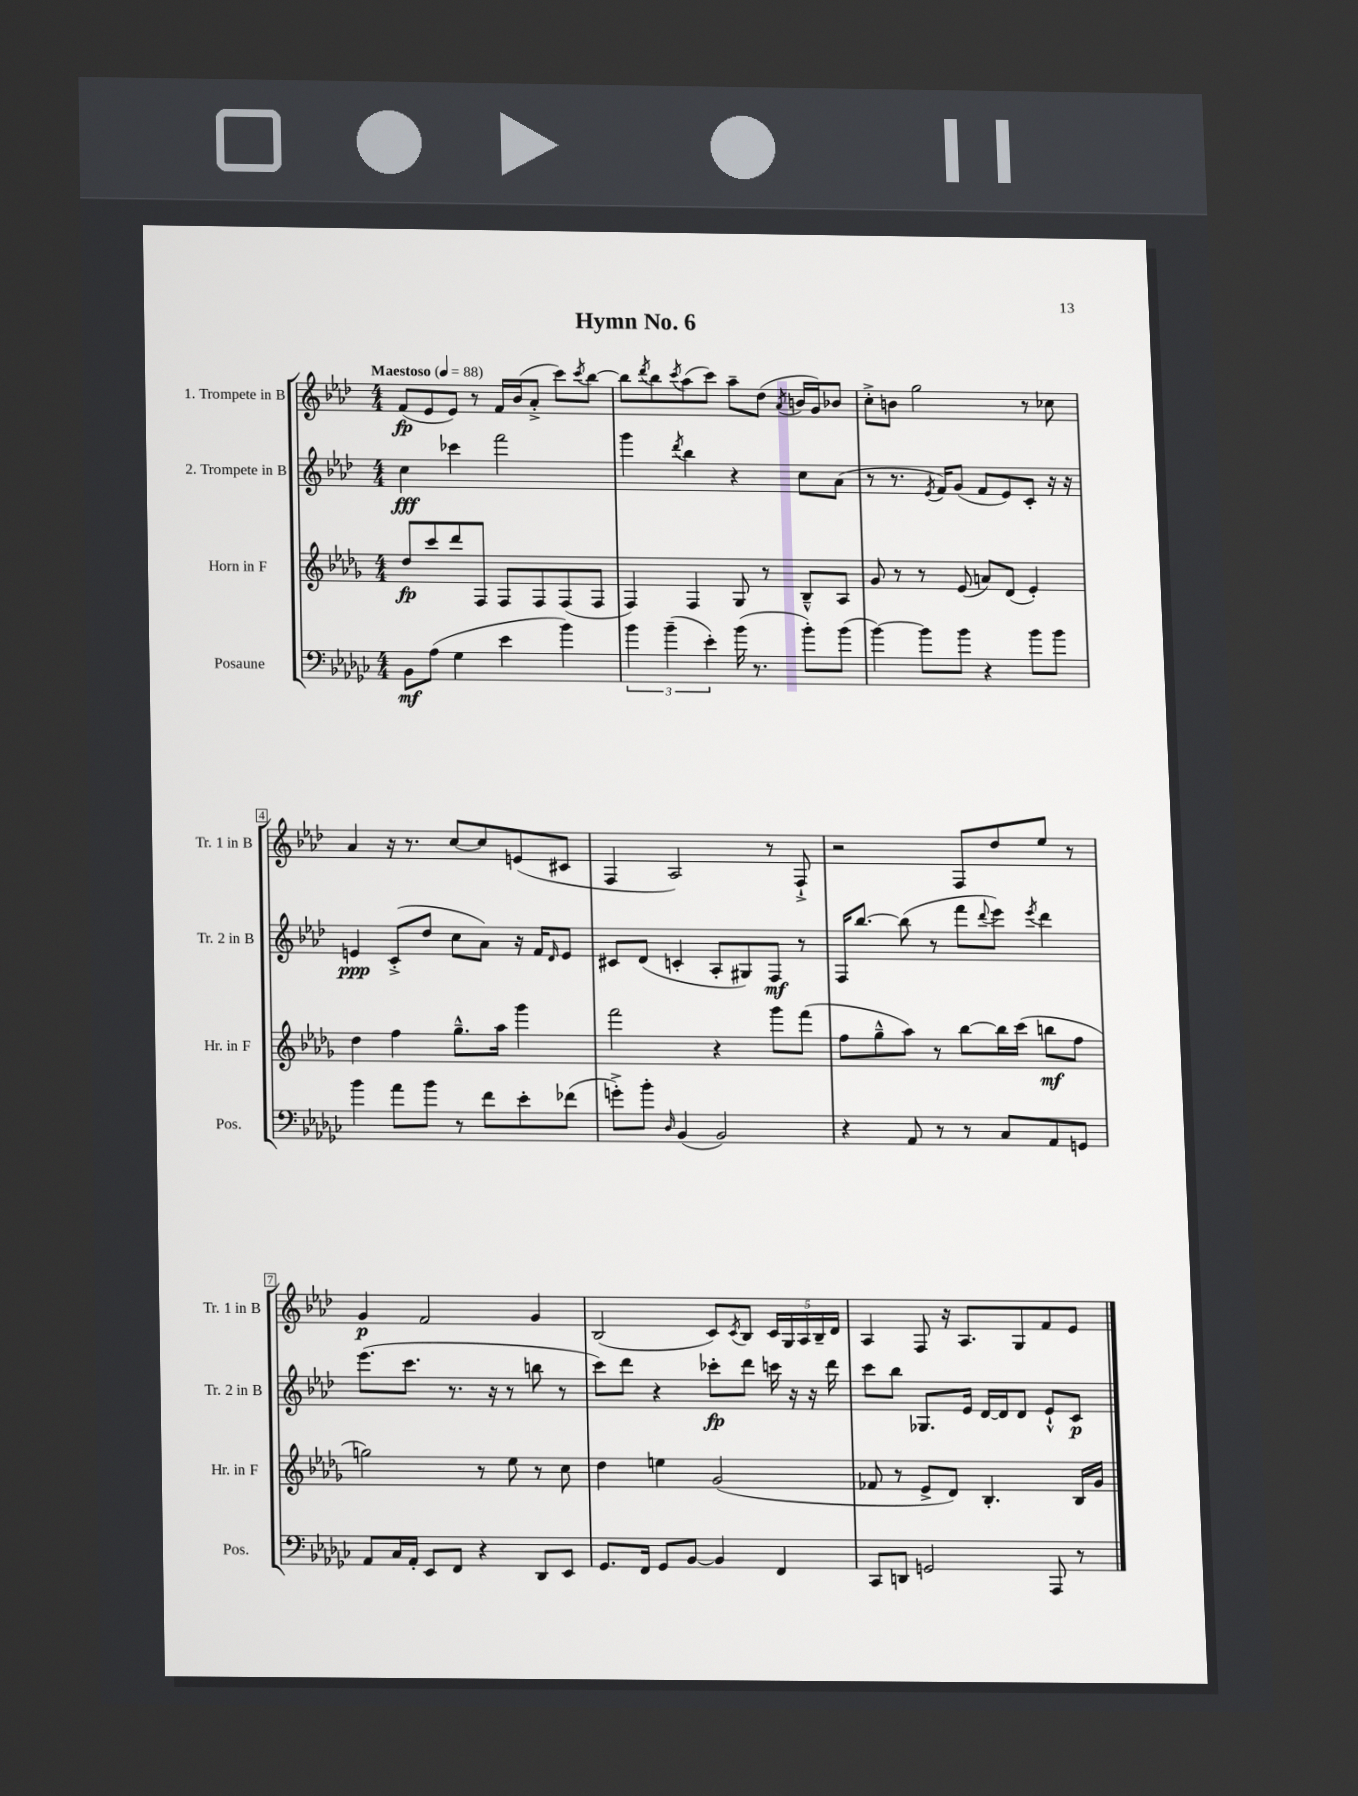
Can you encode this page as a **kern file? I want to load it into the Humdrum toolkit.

**kern	**dynam	**kern	**dynam	**kern	**dynam	**kern	**dynam
*part4	*part4	*part3	*part3	*part2	*part2	*part1	*part1
*staff4	*staff4	*staff3	*staff3	*staff2	*staff2	*staff1	*staff1
*I"Posaune	*	*I"Horn in F	*	*I"2. Trompete in B	*	*I"1. Trompete in B	*
*I'Pos.	*	*I'Hr. in F	*	*I'Tr. 2 in B	*	*I'Tr. 1 in B	*
*clefF4	*	*clefG2	*	*clefG2	*	*clefG2	*
*k[b-e-a-d-g-c-]	*	*k[b-e-a-d-g-]	*	*k[b-e-a-d-]	*	*k[b-e-a-d-]	*
*M4/4	*	*M4/4	*	*M4/4	*	*M4/4	*
*MM88	*	*MM88	*	*MM88	*	*MM88	*
=1	=1	=1	=1	=1	=1	=1	=1
!	!	!	!	!	!	!LO:TX:a:B:t=Maestoso	!
8BB-\L	mf	8dd-/L	fp	4cc\	fff	(8f/L	fp
(8A-\J	.	8ccc/	.	.	.	8e-/	.
4G-\	.	8ddd-/	.	4ccc-X\	.	8e-/J)	.
.	.	8F/J	.	.	.	8r	.
4e-\	.	8F/L	.	2fff\	.	16f/LL	.
.	.	.	.	.	.	(16b-/J	.
.	.	8F/	.	.	.	8a-'^/J	.
4b-\)	.	(8F/	.	.	.	8ccc\L)	.
.	.	.	.	.	.	8qccc/	.
.	.	8F/J	.	.	.	[8bb-\J	.
=2	=2	=2	=2	=2	=2	=2	=2
6b-\	.	4F/)	.	4ggg\	.	8bb-\L]	.
.	.	.	.	.	.	8qddd-/	.
.	.	.	.	.	.	8bb-\	.
(6b-~\	.	.	.	.	.	.	.
.	.	.	.	8qddd-/	.	8qccc/	.
.	.	4F/	.	4bb-\	.	(8aa-\	.
6e-'\)	.	.	.	.	.	.	.
.	.	.	.	.	.	8ccc\J)	.
(16b-\	.	8G-/	.	4r	.	8aa-~\L	.
8.r	.	.	.	.	.	.	.
.	.	8r	.	.	.	(8dd-\J	.
.	.	.	.	.	.	8qa-/	.
8b-'\L)	.	8B-~^^/L	.	8cc\L	.	16bn/LL	.
.	.	.	.	.	.	16g/J)	.
(8b-\J	.	8A-/J	.	(8a-\J	.	8b-X/J	.
=3	=3	=3	=3	=3	=3	=3	=3
[4b-\)	.	8g-/	.	8r	.	8cc'^\L	.
.	.	8r	.	8.r	.	8bn\J	.
8b-\L]	.	8r	.	.	.	2gg\	.
.	.	.	.	8qe-/	.	.	.
.	.	.	.	16f/KL)	.	.	.
8b-\J	.	(8e-/	.	(8g/J	.	.	.
4r	.	8an/L)	.	8f/L	.	.	.
.	.	(8d-/J	.	8e-/)	.	.	.
8b-\L	.	4e-'/)	.	8c'/J	.	8r	.
8b-\J	.	.	.	16r	.	8cc-X\	.
.	.	.	.	16r	.	.	.
!!LO:LB:g=z
=4	=4	=4	=4	=4	=4	=4	=4
4b-\	.	4dd-\	.	4en/	ppp	4a-/	.
8a-\L	.	4ff\	.	(8c'^/L	.	16r	.
.	.	.	.	.	.	8.r	.
8b-\J	.	.	.	8dd-/J	.	.	.
8r	.	8.gg-~^^\L	.	8cc\L	.	[8cc/L	.
8f\L	.	.	.	8a-\J)	.	8cc/]	.
.	.	16aa-\Jk	.	.	.	.	.
8e-'\	.	4ggg-\	.	16r	.	(8en/	.
.	.	.	.	16f/KL	.	.	.
.	.	.	.	16qqd-/	.	.	.
(8f-X\J	.	.	.	8e/J	.	8c#X/J	.
=5	=5	=5	=5	=5	=5	=5	=5
8gn'^\L)	.	2fff\	.	8c#X/L	.	4F/	.
8b-'\J	.	.	.	(8d-/J	.	.	.
16qqD-/	.	.	.	.	.	.	.
(4BB-/	.	.	.	4cn'/	.	2A-/)	.
2BB-/)	.	4r	.	8A-'/L	.	.	.
.	.	.	.	8G#X/)	.	.	.
.	.	8ggg-\L	.	8F/J	mf	8r	.
.	.	(8fff\J	.	8r	.	8F`^/	.
=6	=6	=6	=6	=6	=6	=6	=6
4r	.	8ff\L	.	16F/KL	.	2r	.
.	.	.	.	[8.bb-/J	.	.	.
.	.	8gg-~^^\	.	.	.	.	.
8AA-/	.	8aa-\J)	.	(8bb-\]	.	.	.
8r	.	8r	.	8r	.	.	.
8r	.	[8bb-\L	.	8fff\L	.	8F/L	.
.	.	.	.	8qqddd-/	.	.	.
8C-/L	.	16bb-\L]	.	8eee-\J)	.	8dd-/	.
.	.	(16ccc\JJ	.	.	.	.	.
.	.	.	.	8qeee-/	.	.	.
8AA-/	.	8bbn\L	mf	4ddd-\	.	8ee-/J	.
8GGn/J	.	8ff\J	.	.	.	8r	.
!!LO:LB:g=z
=7	=7	=7	=7	=7	=7	=7	=7
8AA-/L	.	2ggn\)	.	(8.eee-\L	.	4g/	p
16C-/L	.	.	.	.	.	.	.
16AA-'/JJ	.	.	.	8.ccc\J	.	.	.
8EE-/L	.	.	.	.	.	2f/	.
8FF/J	.	.	.	8.r	.	.	.
4r	.	8r	.	.	.	.	.
.	.	.	.	16r	.	.	.
.	.	8ee-\	.	8r	.	.	.
8DD-/L	.	8r	.	8bbn\	.	4g/	.
8EE-/J	.	8cc\	.	8r	.	.	.
=8	=8	=8	=8	=8	=8	=8	=8
8.GG-/L	.	4dd-\	.	8ccc\L)	.	(2B-/	.
.	.	.	.	8ddd-\J	.	.	.
16FF/Jk	.	.	.	.	.	.	.
8GG-/L	.	4een\	.	4r	.	.	.
[8BB-/J	.	.	.	.	.	.	.
4BB-/]	.	(2g-/	.	8ccc-X'\L	fp	8c/L)	.
.	.	.	.	.	.	8qc/	.
.	.	.	.	8ddd-\J	.	8B-/J	.
4FF/	.	.	.	16cccn\	.	20c/LL	.
.	.	.	.	.	.	20G/	.
.	.	.	.	16r	.	.	.
.	.	.	.	.	.	20A-/	.
.	.	.	.	16r	.	.	.
.	.	.	.	.	.	20B-~/	.
.	.	.	.	16ddd-\	.	.	.
.	.	.	.	.	.	20d-/JJ	.
=9	=9	=9	=9	=9	=9	=9	=9
8CC-/L	.	8f-X/	.	8ccc\L	.	4A-/	.
8DDn/J	.	8r	.	8bb-\J	.	.	.
2GGn/	.	8e-^/L	.	8.G-X/L	.	8F/	.
.	.	8d-/J)	.	.	.	16r	.
.	.	.	.	16e-/Jk	.	8.A-/L	.
.	.	4.B-'/	.	[16d-/LL	.	.	.
.	.	.	.	16d-/J]	.	.	.
.	.	.	.	8d-/J	.	8G/	.
8AAA-/	.	.	.	8e-`^^/L	.	8f/	.
8r	.	16B-/LL	.	8c/J	p	8e-/J	.
.	.	16g-/JJ	.	.	.	.	.
==	==	==	==	==	==	==	==
*-	*-	*-	*-	*-	*-	*-	*-
